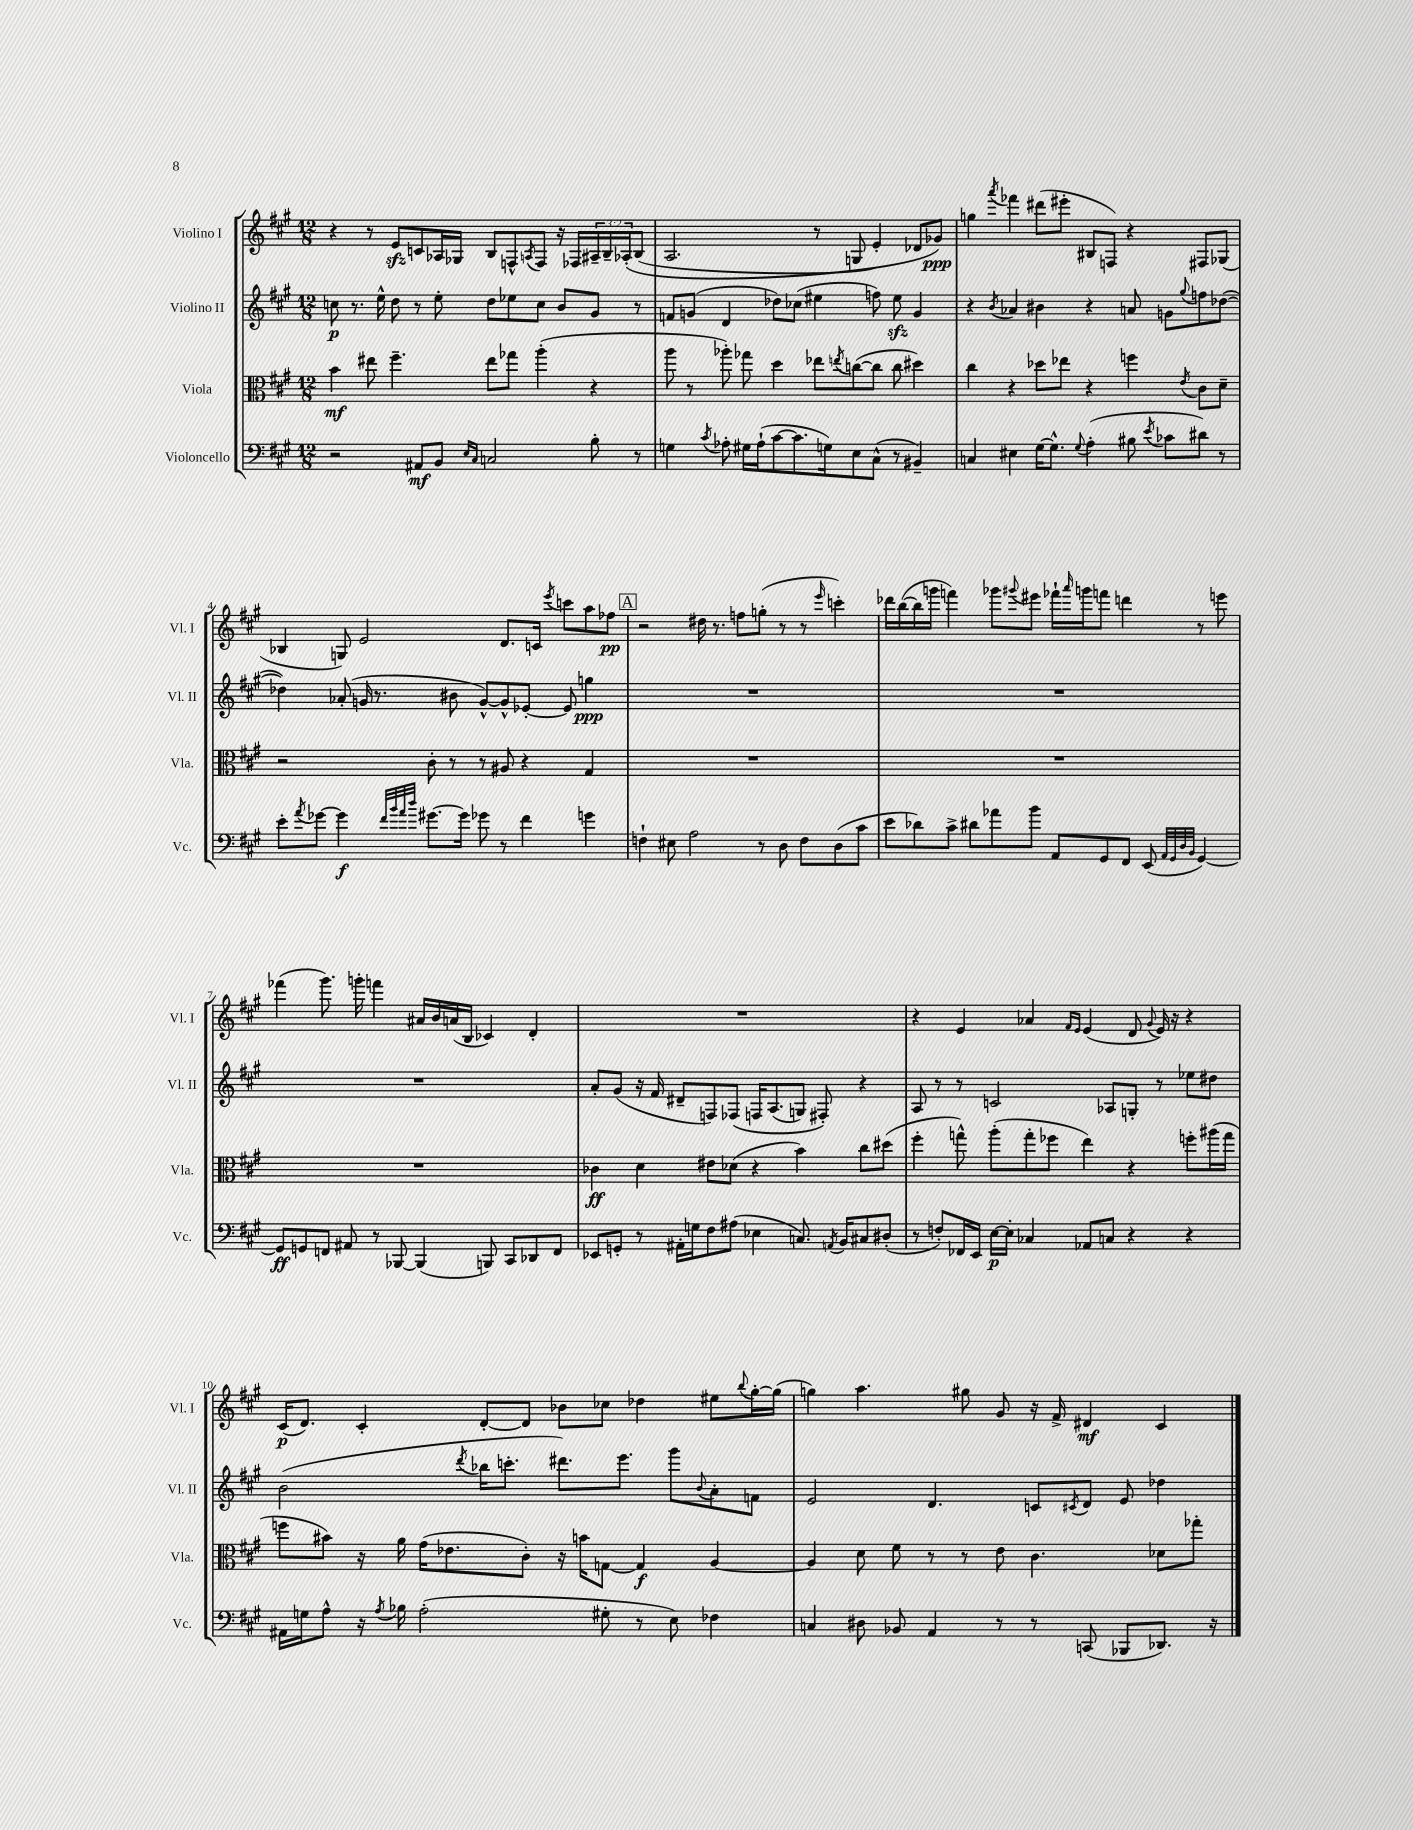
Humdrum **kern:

**kern	**dynam	**kern	**dynam	**kern	**dynam	**kern	**dynam
*part4	*part4	*part3	*part3	*part2	*part2	*part1	*part1
*staff4	*staff4	*staff3	*staff3	*staff2	*staff2	*staff1	*staff1
*I"Violoncello	*	*I"Viola	*	*I"Violino II	*	*I"Violino I	*
*I'Vc.	*	*I'Vla.	*	*I'Vl. II	*	*I'Vl. I	*
*clefF4	*	*clefC3	*	*clefG2	*	*clefG2	*
*k[f#c#g#]	*	*k[f#c#g#]	*	*k[f#c#g#]	*	*k[f#c#g#]	*
*M12/8	*	*M12/8	*	*M12/8	*	*M12/8	*
=1	=1	=1	=1	=1	=1	=1	=1
2r	.	4b\	mf	8ccn\	p	4r	.
.	.	.	.	8.r	.	.	.
.	.	8ee#X\	.	.	.	8r	.
.	.	.	.	16ee^^\	.	.	.
.	.	4.ff#~\	.	8dd\	.	8ezz/L	.
8AA#X/L	mf	.	.	8r	.	8cn/	.
8BB/J	.	.	.	8ee'\	.	16A-X/L	.
.	.	.	.	.	.	16G-X/JJ	.
16qqE/LL	.	.	.	.	.	.	.
16qqC#/JJ	.	.	.	.	.	.	.
2Cn/	.	8ee#\L	.	8dd\L	.	8B/L	.
.	.	8gg-X\J	.	8ee-X\	.	8Fn^^/	.
.	.	.	.	.	.	8qAn/	.
.	.	(4aa'\	.	8cc\J	.	8F/J	.
.	.	.	.	8b/L	.	16r	.
.	.	.	.	.	.	16F-X/LL	.
8B'\	.	4r	.	8g#/J	.	24A#X~/	.
.	.	.	.	.	.	24B~/	.
.	.	.	.	.	.	(24A-X'/J	.
8r	.	.	.	8r	.	(8B/J	.
=2	=2	=2	=2	=2	=2	=2	=2
4Gn\	.	8aa\	.	8fn/L	.	2.A/	.
.	.	8r	.	(8gn/J	.	.	.
8qc#/	.	.	.	.	.	.	.
8A-X'\	.	8aa-X'\)	.	4d/	.	.	.
16G#X\LL	.	8gg-X\	.	.	.	.	.
(16A-`\J	.	.	.	.	.	.	.
[8c#\	.	4dd\	.	8dd-X\L)	.	.	.
8.c#\]	.	.	.	(8cc-X\J	.	.	.
.	.	8ee-X\L	.	4ee#X\	.	8r	.
16Gn\k)	.	.	.	.	.	.	.
.	.	8qeen/	.	.	.	.	.
8E\	.	([8ccn\	.	.	.	8Gn/	.
(8C#^^\J	.	8cc\J]	.	8ffn\)	.	4e'/)	.
8r	.	8cc\	.	8ee#zz\	.	.	.
4BB#X~/)	.	4dd#X\)	.	4g/	.	8d-X/L	.
.	.	.	.	.	.	8g-X/J)	ppp
=3	=3	=3	=3	=3	=3	=3	=3
4Cn/	.	4cc#\	.	4r	.	4ggn\	.
.	.	.	.	8qb/	.	8qaaa/	.
4E#X\	.	4r	.	4a-X/	.	4fff-X\	.
[16G#\KL	.	8dd-X\L	.	4b#X\	.	(8ddd#X\L	.
8.G#^^\J]	.	.	.	.	.	.	.
.	.	8ee-X\J	.	.	.	8eee#X'\J	.
8qqG#/	.	.	.	.	.	.	.
(4A'\	.	4r	.	4r	.	8B#X/L	.
.	.	.	.	.	.	8Fn/J)	.
8B#X\	.	4ffn\	.	8an/	.	4r	.
8qe/	.	.	.	.	.	.	.
8c-X\L	.	.	.	8gn\L	.	.	.
.	.	8qe/	.	8qqgg#/	.	.	.
8d#X\J)	.	8c#\L	.	8ffn\	.	8F#X/L	.
8r	.	8d~\J	.	([8dd-X\J	.	(8G-X/J	.
!!LO:LB:g=z
=4	=4	=4	=4	=4	=4	=4	=4
8e'\L	.	2r	.	4dd-X\])	.	4B-X/	.
8qa/	.	.	.	.	.	.	.
[8g-X\J	.	.	.	.	.	.	.
4g-\]	f	.	.	(8a-X'/	.	8Gn/)	.
.	.	.	.	16gn/	.	2e/	.
.	.	.	.	8.r	.	.	.
32qqf#/LLL	.	.	.	.	.	.	.
32qqb/	.	.	.	.	.	.	.
32qqa/	.	.	.	.	.	.	.
32qqdd/JJJ	.	.	.	.	.	.	.
[8.g#X\L	.	8c#'\	.	.	.	.	.
.	.	8r	.	8b#X\	.	.	.
16g#\Jk]	.	.	.	.	.	.	.
8g-X\	.	8r	.	[8g^^/L)	.	.	.
8r	.	8A#X/	.	8g^^/]	.	8.d/L	.
4f#\	.	4r	.	[8e-X'/J	.	.	.
.	.	.	.	.	.	16cn/Jk	.
.	.	.	.	.	.	8qeee/	.
.	.	.	.	8e-/]	.	8cccn\L	.
4gn\	.	4G#/	.	4ggn\	ppp	8aa\	.
.	.	.	.	.	.	8ff-X\J	pp
!!LO:REH:place=s1:t=A
=5	=5	=5	=5	=5	=5	=5	=5
4Fn`\	.	1.r	.	1.r	.	2r	.
8E#X\	.	.	.	.	.	.	.
2A\	.	.	.	.	.	.	.
.	.	.	.	.	.	16dd#X\	.
.	.	.	.	.	.	8.r	.
.	.	.	.	.	.	8ffn\L	.
8r	.	.	.	.	.	(8ggn'\J	.
8D\	.	.	.	.	.	8r	.
8F\L	.	.	.	.	.	8r	.
.	.	.	.	.	.	16qqeee/	.
(8D\	.	.	.	.	.	4cccn'\)	.
8c#\J	.	.	.	.	.	.	.
=6	=6	=6	=6	=6	=6	=6	=6
8e\L	.	1.r	.	1.r	.	16ddd-X\LL	.
.	.	.	.	.	.	([16bb\	.
8d-X\)	.	.	.	.	.	16bb\]	.
.	.	.	.	.	.	16gggn\JJ	.
8c#^\J	.	.	.	.	.	4fffn\)	.
8d#X\L	.	.	.	.	.	.	.
8a-X\	.	.	.	.	.	8ggg-X\L	.
.	.	.	.	.	.	8qqggg#X/	.
8b\J	.	.	.	.	.	8eee#X\J	.
8AA/L	.	.	.	.	.	16fff-X`\LL	.
.	.	.	.	.	.	16qqaaa/	.
.	.	.	.	.	.	16gggn\J	.
8GG#/	.	.	.	.	.	8fffn\J	.
8FF#/J	.	.	.	.	.	4dddn\	.
(8EE/	.	.	.	.	.	.	.
32qqAA/LLL	.	.	.	.	.	.	.
32qqGG#/	.	.	.	.	.	.	.
32qqD/	.	.	.	.	.	.	.
32qqBB/JJJ	.	.	.	.	.	.	.
[4GG#/)	.	.	.	.	.	8r	.
.	.	.	.	.	.	8eeen\	.
!!LO:LB:g=z
=7	=7	=7	=7	=7	=7	=7	=7
8GG#/L]	ff	1.r	.	1.r	.	(4fff-X\	.
8GGn/	.	.	.	.	.	.	.
8FFn/J	.	.	.	.	.	8.ggg#\)	.
8AA#X/	.	.	.	.	.	.	.
.	.	.	.	.	.	16gggn'\	.
8r	.	.	.	.	.	4fffn\	.
[8BBB-X/	.	.	.	.	.	.	.
(4BBB-/]	.	.	.	.	.	16a#X/LL	.
.	.	.	.	.	.	16b/	.
.	.	.	.	.	.	(16an/	.
.	.	.	.	.	.	16B/JJ	.
8BBBn/)	.	.	.	.	.	4c-X/)	.
8CC#/L	.	.	.	.	.	.	.
8DD-X/	.	.	.	.	.	4d'/	.
8FF/J	.	.	.	.	.	.	.
=8	=8	=8	=8	=8	=8	=8	=8
8EE-X/L	.	4c-X\	ff	8a'/L	.	1.r	.
8GGn'/J	.	.	.	(8g#/J	.	.	.
8r	.	4d\	.	16r	.	.	.
.	.	.	.	16f#/	.	.	.
16AA#X'\LL	.	.	.	8d#X~/L	.	.	.
16Gn\J	.	.	.	.	.	.	.
8F#\	.	8e#X\L	.	8Fn/)	.	.	.
(8A#X\J	.	(8d-X\J	.	(8F-X/J	.	.	.
4E-X\	.	4r	.	16Fn/KL	.	.	.
.	.	.	.	(8.A/	.	.	.
8.Cn/)	.	4b\)	.	8Gn/J)	.	.	.
.	.	.	.	8F#X'/)	.	.	.
8qAAn/	.	.	.	.	.	.	.
16BB/KL	.	.	.	.	.	.	.
8C#X/	.	8cc#\L	.	4r	.	.	.
(8D#X'/J	.	(8dd#X\J	.	.	.	.	.
=9	=9	=9	=9	=9	=9	=9	=9
8r	.	4ff#'\	.	8A/	.	4r	.
8Fn'/L)	.	.	.	8r	.	.	.
16FF-X/L	.	8ggn^^\)	.	8r	.	4e/	.
16EE/JJ	.	.	.	.	.	.	.
[16E\LL	p	(8aa'\L	.	2cn/	.	.	.
16E'\JJ]	.	.	.	.	.	.	.
4C-X/	.	8gg'\	.	.	.	4a-X/	.
.	.	8ff-X\J	.	.	.	.	.
.	.	.	.	.	.	16qqf#/LL	.
.	.	.	.	.	.	16qqe/JJ	.
8AA-X/L	.	4ee\)	.	.	.	(4e/	.
8Cn/J	.	.	.	8A-X/L	.	.	.
4r	.	4r	.	8Gn'/J	.	8d/	.
.	.	.	.	.	.	8qqg#/	.
.	.	.	.	8r	.	16e/)	.
.	.	.	.	.	.	16r	.
4r	.	8ffn'\L	.	8ee-X\L	.	4r	.
.	.	(16aa#X\L	.	8dd#X\J	.	.	.
.	.	16gg\JJ	.	.	.	.	.
!!LO:LB:g=z
=10	=10	=10	=10	=10	=10	=10	=10
16AA#X\LL	.	8ffn\L	.	(2b\	.	(16c#/KL	p
16Gn\J	.	.	.	.	.	8.d/J)	.
8A^^\J	.	8b#X\J)	.	.	.	.	.
16r	.	16r	.	.	.	4c#'/	.
8qA/	.	.	.	.	.	.	.
16B-X\	.	16a\	.	.	.	.	.
(2A'\	.	(16g#\KL	.	.	.	.	.
.	.	8.e-X\	.	.	.	.	.
.	.	.	.	8qddd/	.	.	.
.	.	.	.	16bb-X\KL	.	[8d'/L	.
.	.	.	.	8.cccn'\J	.	.	.
.	.	8c#'\J)	.	.	.	8d/J]	.
.	.	16r	.	8.ddd#X\L)	.	8b-X\L	.
.	.	16bn\KL	.	.	.	.	.
8G#X'\	.	[8Gn\J	.	.	.	8cc-X\J	.
.	.	.	.	8.eee\J	.	.	.
8r	.	4G/]	f	.	.	4dd-X\	.
8E\)	.	.	.	8ggg#\L	.	.	.
.	.	.	.	8qqb/	.	.	.
4F-X\	.	[4A/	.	8a'\	.	8ee#X\L	.
.	.	.	.	.	.	8qqbb/	.
.	.	.	.	8fn\J	.	[16gg#'\L	.
.	.	.	.	.	.	(16gg#\JJ]	.
=11	=11	=11	=11	=11	=11	=11	=11
4Cn/	.	4A/]	.	2e/	.	4ggn\)	.
8D#X\	.	8d\	.	.	.	4.aa\	.
8BB-X/	.	8f#\	.	.	.	.	.
4AA/	.	8r	.	4.d/	.	.	.
.	.	8r	.	.	.	8gg#X\	.
8r	.	8e\	.	.	.	8g#/	.
8r	.	4.c#\	.	8cn/L	.	16r	.
.	.	.	.	.	.	16f#^/	.
.	.	.	.	8qc#X/	.	.	.
(8CCn/	.	.	.	8d/J	.	4d#X/	mf
8BBB-X/L	.	.	.	8e/	.	.	.
8.DD-X/J)	.	8d-X\L	.	4dd-X\	.	4c#/	.
.	.	8gg-X'\J	.	.	.	.	.
16r	.	.	.	.	.	.	.
==	==	==	==	==	==	==	==
*-	*-	*-	*-	*-	*-	*-	*-
